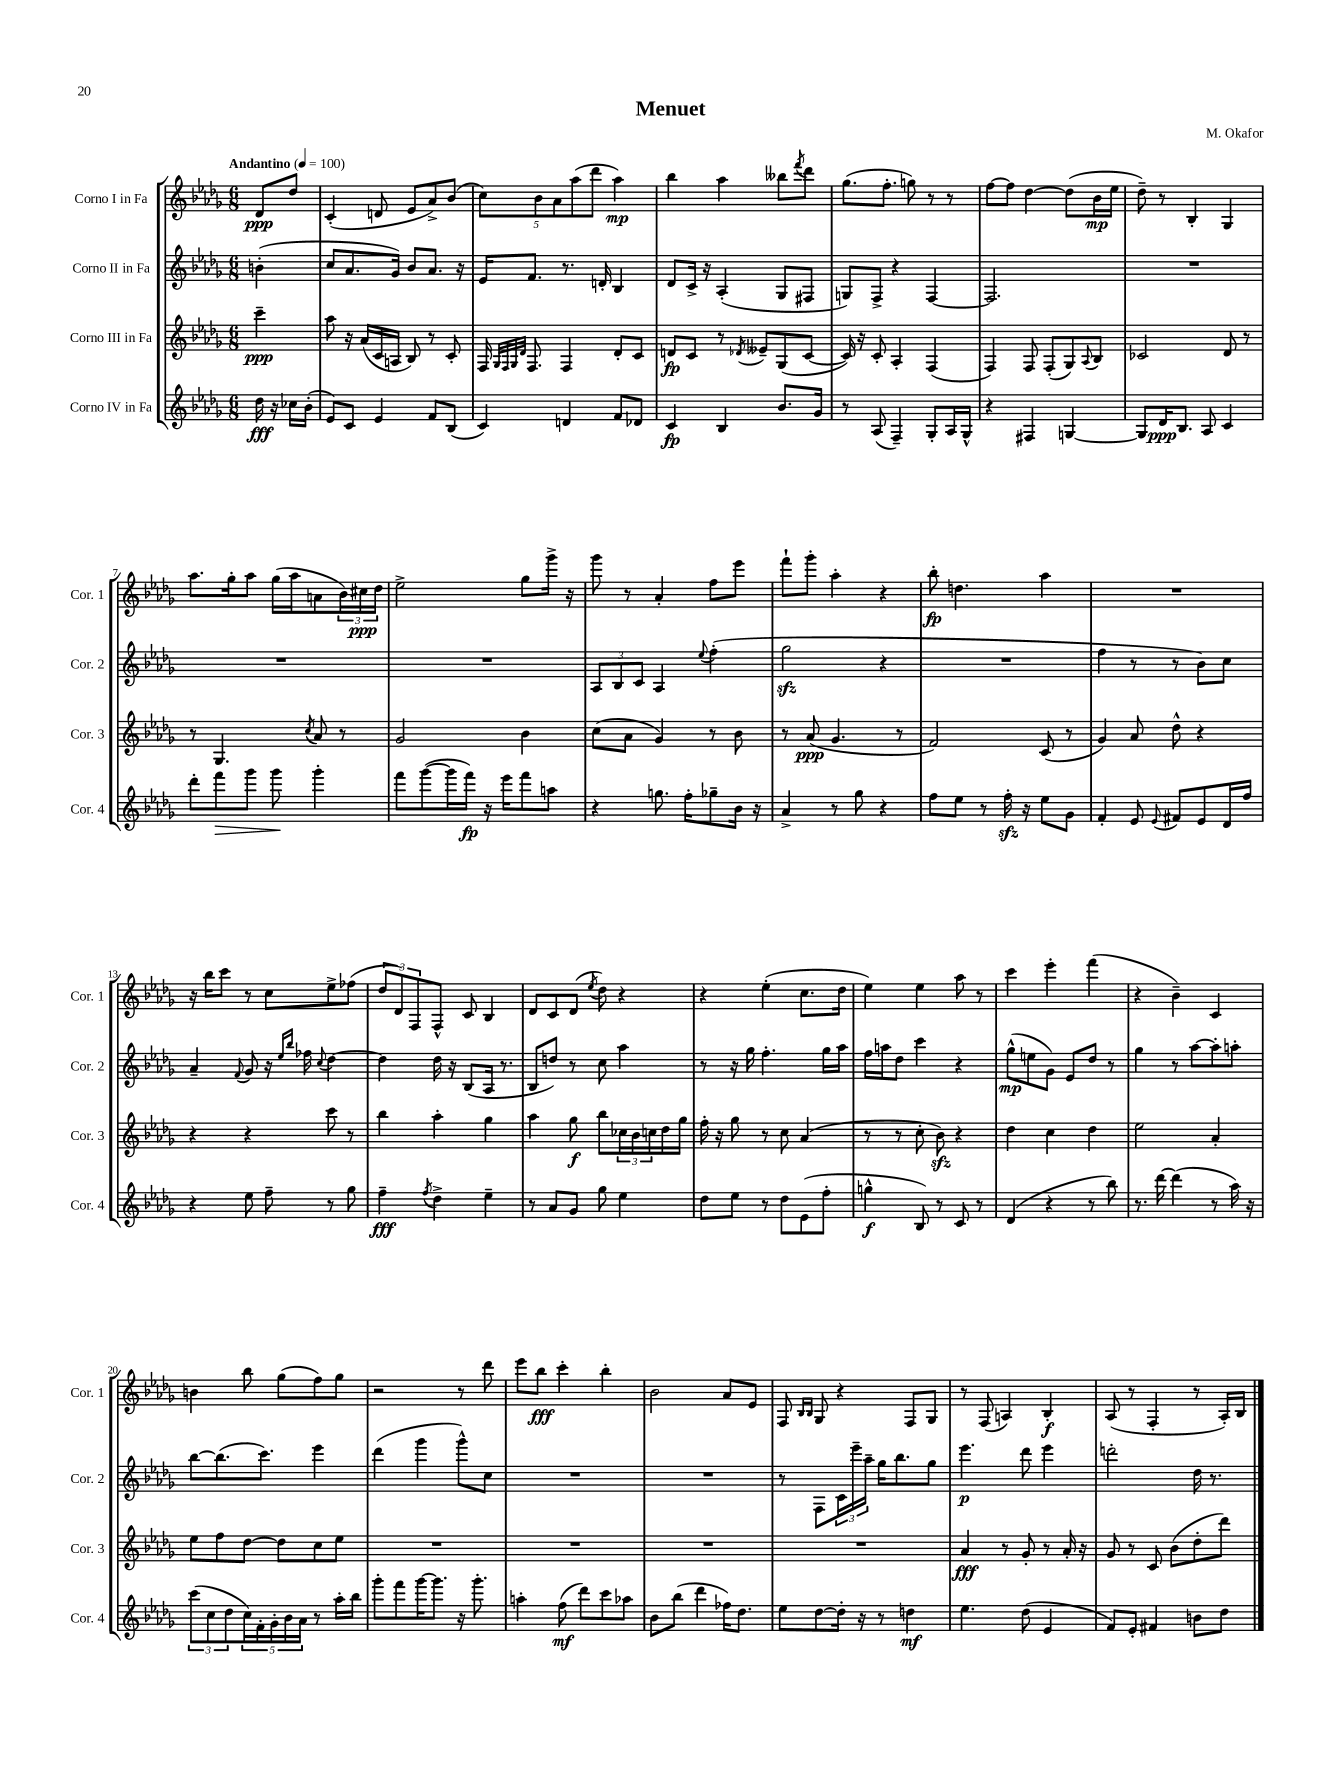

**kern	**kern	**kern	**kern
*staff4	*staff3	*staff2	*staff1
*clefG2	*clefG2	*clefG2	*clefG2
*k[b-e-a-d-g-]	*k[b-e-a-d-g-]	*k[b-e-a-d-g-]	*k[b-e-a-d-g-]
*M6/8	*M6/8	*M6/8	*M6/8
*MM100	*MM100	*MM100	*MM100
16dd-	4ccc~	(4b'	8d-
16r	.	.	.
16cc-	.	.	8dd-
(16b-'	.	.	.
=	=	=	=
8e-)	8aa-	8cc	(4c'
8c	16r	8.a-	.
.	(16a-	.	.
4e-	16c	.	8d
.	16A	16g-)	.
.	8B-)	8b-	8e-
8f	8r	8.a-	8a-^)
(8B-	8c'	.	(8b-
.	.	16r	.
=	=	=	=
4c)	16F	16e-	10cc)
.	32qqG-	.	.
.	32qqF	.	.
.	32qqG-	.	.
.	32qqd-	.	.
.	8.F	8.f	.
.	.	.	10b-
.	.	.	10a-
4d	4F	8.r	.
.	.	.	(10aa-
.	.	.	10ddd-
.	.	16d'	.
8f	8d-'	4B-	4aa-)
8d-	8c	.	.
=	=	=	=
4c	8d	8d-	4bb-
.	8c	16c^	.
.	.	16r	.
4B-	8r	(4A-'	4aa-
.	8qd-	.	.
.	8e--~	.	.
8.b-	(8G-	8G-	8bb--
.	.	.	8qfff
.	[8c	8F#	8ddd-
16g-	.	.	.
=	=	=	=
8r	16c])	8G)	(8.gg-
.	16r	.	.
(8A-	8c'	8F^	.
.	.	.	8.ff'
4F~)	4A-'	4r	.
.	.	.	8gg)
8G-'	(4F	[4F	8r
16A-	.	.	8r
16G-^^	.	.	.
=	=	=	=
4r	4F)	2.F]	[8ff
.	.	.	8ff]
4F#	8F	.	[4dd-
.	(8F'	.	.
[4G	8G-)	.	(8dd-]
.	8qqA-	.	.
.	8B-	.	16b-
.	.	.	16ee-
=	=	=	=
8G]	2c-	2.r	8dd-~)
16d-	.	.	8r
8.B-	.	.	.
.	.	.	4B-'
8A-	.	.	.
4c	8d-	.	4G-
.	8r	.	.
=	=	=	=
8ddd-'	8r	2.r	8.aa-
8fff	4.G-	.	.
.	.	.	16gg-'
8ggg-	.	.	8aa-
8ggg-	.	.	(16gg-
.	.	.	16aa-
.	8qcc	.	.
4ggg-'	8a-	.	8a
.	8r	.	24b-)
.	.	.	24cc#
.	.	.	24dd-
=	=	=	=
8fff	2g-	2.r	2ee-^
([8ggg-	.	.	.
16ggg-]	.	.	.
16fff)	.	.	.
16r	.	.	.
16eee-	.	.	.
8fff	4b-	.	8gg-
8aa	.	.	16ggg-^
.	.	.	16r
=	=	=	=
4r	(8cc	12A-	8ggg-
.	.	12B-	.
.	8a-	.	8r
.	.	12c	.
8.gg	4g-)	4A-	4a-'
16ff'	.	.	.
.	.	8qqee-	.
8gg-~	8r	(4ff'	8ff
16b-	8b-	.	8eee-
16r	.	.	.
=	=	=	=
4a-^	8r	2gg-	8fff`
.	(8a-	.	8ggg-'
8r	4.g-	.	4aa-'
8gg-	.	.	.
4r	.	4r	4r
.	8r	.	.
=	=	=	=
8ff	2f)	2.r	8bb-'
8ee-	.	.	4.dd
8r	.	.	.
16ff'	.	.	.
16r	.	.	.
8ee-	(8c	.	4aa-
8g-	8r	.	.
=	=	=	=
4f'	4g-)	4ff	2.r
8e-	8a-	8r	.
8qqe-	.	.	.
8f#	8dd-^^	8r	.
8e-	4r	8b-)	.
16d-	.	8cc	.
16ff	.	.	.
=	=	=	=
4r	4r	4a-~	16r
.	.	.	16bb-
.	.	.	8ccc
.	.	8qqf	.
8ee-	4r	8g-	8r
8ff~	.	16r	8cc
.	.	16qqee-	.
.	.	16qqbb-	.
.	.	16ff-	.
.	.	8qqcc	.
8r	8ccc	[4dd-	8ee-^
8gg-	8r	.	(8ff-
=	=	=	=
4ff~	4bb-	4dd-]	12dd-
.	.	.	12d-)
.	.	.	12F
8qff	.	.	.
4dd-^	4aa-'	16dd-	8F^^
.	.	16r	.
.	.	(8B-	8c
4ee-~	4gg-	16A-	4B-
.	.	8.r	.
=	=	=	=
8r	4aa-	8B-	8d-
8a-	.	8dd)	8c
8g-	8gg-	8r	(8d-
.	.	.	8qee-
8gg-	8bb-	8cc	8dd-)
4ee-	24cc-	4aa-	4r
.	24b-	.	.
.	24cc	.	.
.	16dd-	.	.
.	16gg-	.	.
=	=	=	=
8dd-	16ff'	8r	4r
.	16r	.	.
8ee-	8gg-	16r	.
.	.	16gg-	.
8r	8r	4.ff'	(4ee-'
8dd-	8cc	.	.
(8e-	(4a-	.	8.cc
8ff'	.	16gg-	.
.	.	16aa-	16dd-
=	=	=	=
4gg^^	8r	16ff	4ee-)
.	.	16aa	.
.	8r	8dd-	.
8B-)	8cc'	4ccc	4ee-
8r	8b-)	.	.
8c	4r	4r	8aa-
8r	.	.	8r
=	=	=	=
(4d-	4dd-	(8gg-^^	4ccc
.	.	8ee	.
4r	4cc	8g-)	4eee-'
.	.	8e-	.
8r	4dd-	8dd-	(4fff
8bb-)	.	8r	.
=	=	=	=
8.r	2ee-	4gg-	4r
[16ddd-	.	.	.
(4ddd-]	.	8r	4b-~)
.	.	[8aa-	.
8r	4a-'	8aa-']	4c
16aa-)	.	8aa'	.
16r	.	.	.
=	=	=	=
(12ccc	8ee-	[8bb-	4b
12cc	.	.	.
.	8ff	(8.bb-]	.
12dd-	.	.	.
20cc)	[8dd-	.	8bb-
20f'	.	.	.
.	.	8.ccc)	.
20g-'	.	.	.
.	8dd-]	.	(8gg-
20b-	.	.	.
20a-	.	.	.
8r	8cc	4eee-	8ff)
16aa-'	8ee-	.	8gg-
16bb-	.	.	.
=	=	=	=
8ggg-'	2.r	(4ddd-	2r
8fff	.	.	.
[16ggg-	.	4ggg-	.
8.ggg-]	.	.	.
16r	.	8ggg-^^)	8r
8.ggg-'	.	.	.
.	.	8cc	8ddd-
=	=	=	=
4aa'	2.r	2.r	8eee-
.	.	.	8bb-
(8ff	.	.	4ccc'
8ddd-)	.	.	.
8ccc	.	.	4bb-'
8aa-	.	.	.
=	=	=	=
8b-	2.r	2.r	2b-
(8bb-	.	.	.
4ddd-	.	.	.
16ff-)	.	.	8a-
8.dd-	.	.	.
.	.	.	8e-
=	=	=	=
8ee-	2.r	8r	8F
.	.	.	16qqB-
.	.	.	16qqB-
[8dd-	.	8F	8G-
16dd-']	.	24c	4r
.	.	24eee-~	.
16r	.	.	.
.	.	24aa-~	.
8r	.	16gg-	.
.	.	8.bb-	.
4dd	.	.	8F
.	.	8gg-	8G-
=	=	=	=
4.ee-	4a-	4.eee-	8r
.	.	.	(8F
.	8r	.	4A)
(8dd-	8g-'	8ddd-	.
4e-	8r	4eee-	4B-'
.	16a-'	.	.
.	16r	.	.
=	=	=	=
8f)	8g-	2ddd'	(8A-
8e-'	8r	.	8r
4f#	8c	.	4F'
.	(8b-	.	.
8b	8dd-'	16dd-	8r
.	.	8.r	.
8dd-	8ddd-)	.	16A-')
.	.	.	16B-
==	==	==	==
*-	*-	*-	*-
